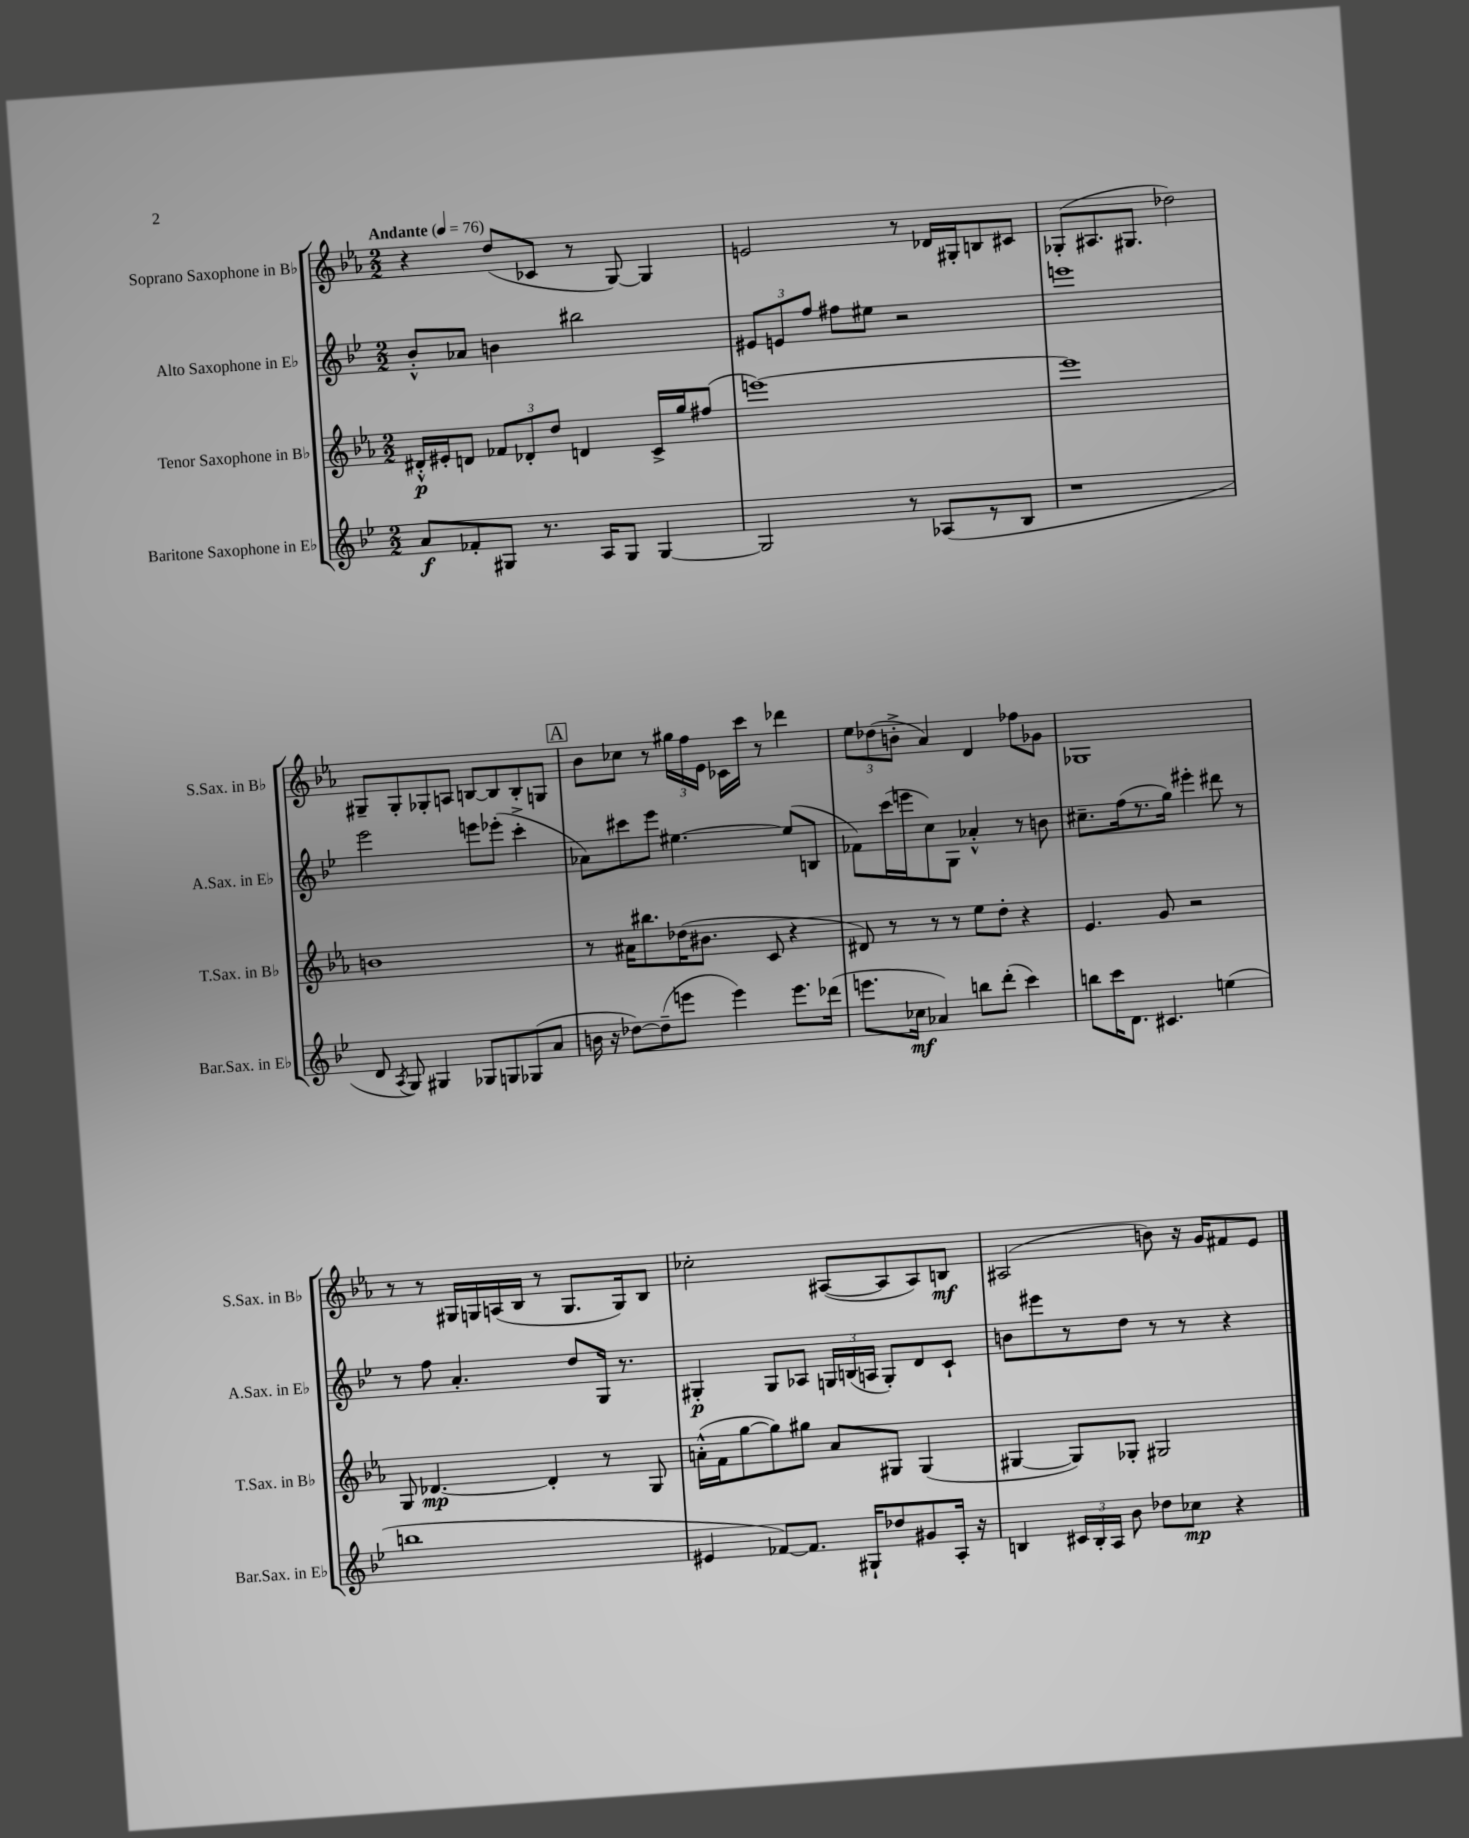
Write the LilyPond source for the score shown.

<<
\new StaffGroup <<
\new Staff = "s0" \with { instrumentName = "Soprano Saxophone in Bb" shortInstrumentName = "S.Sax. in Bb" } {
    \clef treble \key ees \major \numericTimeSignature \time 2/2 \tempo "Andante" 4 = 76
    \autoBeamOff r4 d''8[( ces'8] r8 g8~) g4 |
    e'2 r8 des'16[ gis16-. b8 cis'8] |
    ges8[-.( ais8. gis8.] des''2) |
    gis8[-- gis8-. ges8-. a8] b8[~ b8 b8-. g8] |
    \mark \markup { \box "A" } bes'8[ ces''8] r8 \tuplet 3/2 { gis''16[ f''16 ees'16] } ces'16[ c'''16] r8 des'''4 |
    \tuplet 3/2 { ees''8[ des''8( b'8]-.-> } aes'4) d'4 fes''8[ ges'8] |
    ges1 |
    r8 r8 gis16[ g16 a16( bes16] r8 g8.[ g16) bes8] |
    ces''2-. ais8[~( ais8 ais8) b8]\mf |
    ais2( b'8) r16 g'16[ fis'8 ees'8] \bar "|." |
}
\new Staff = "s1" \with { instrumentName = "Alto Saxophone in Eb" shortInstrumentName = "A.Sax. in Eb" } {
    \clef treble \key bes \major \numericTimeSignature \time 2/2
    \autoBeamOff bes'8[-.-^ aes'8] b'4 bis''2 |
    \tuplet 3/2 { eis'8[ e'8 f''8] } fis''8[ eis''8] r2 |
    e'''1 |
    ees'''2 e'''8[ ees'''8]-.( c'''4-.-> |
    \mark \markup { \box "A" } aes'8[) cis'''8 ees'''8] eis''4.~ eis''8[( b8] |
    fes'8[) c'''16( e'''16 c''8) g8] aes'4-.-^ r8 b'8 |
    cis''8.[-- f''16( r8. g''16]) eis'''4-. dis'''8 r8 |
    r8 f''8 a'4.-. d''8[ g16] r8. |
    gis4-.\p gis8[ aes8] \tuplet 3/2 { g16[ b16( a16] } g8[-.) d'8 c'8]-! |
    b'8[ eis'''8 r8 d''8] r8 r8 r4 \bar "|." |
}
\new Staff = "s2" \with { instrumentName = "Tenor Saxophone in Bb" shortInstrumentName = "T.Sax. in Bb" } {
    \clef treble \key ees \major \numericTimeSignature \time 2/2
    \autoBeamOff dis'16[-.-^\p eis'16-. d'8] \tuplet 3/2 { fes'8[ des'8-. d''8] } d'4 c'16[-> g''16 fis''8]( |
    e'''1~) |
    e'''1 |
    b'1 |
    \mark \markup { \box "A" } r8 ais'16[ bis''8. des''16( bis'8.] c'8 r4 |
    dis'8) r8 r8 r8 ees''8[ d''8]-. r4 |
    ees'4. g'8 r2 |
    g8 des'4.~\mp des'4-. r8 g8 |
    a'16[-.-^( f'16 g''8~ g''8) gis''8] a'8[ gis8] gis4( |
    gis4~ gis8[) ges8]-. gis2 \bar "|." |
}
\new Staff = "s3" \with { instrumentName = "Baritone Saxophone in Eb" shortInstrumentName = "Bar.Sax. in Eb" } {
    \clef treble \key bes \major \numericTimeSignature \time 2/2
    \autoBeamOff a'8[\f fes'8-. gis8] r8. a16[ gis8] gis4~ |
    gis2 r8 aes8[( r8 bes8] |
    r1 |
    d'8 \acciaccatura { a8 } g8) gis4 ges8[ g8 ges8( a'8] |
    \mark \markup { \box "A" } b'16 r16 des''8[~) des''8--( e'''8] e'''4) e'''8.[ des'''16]( |
    e'''8.[ ces''16]\mf aes'4) b''8[ d'''8]-.( c'''4) |
    b''8[ c'''16 d'8.] cis'4. e''4( |
    b''1 |
    eis'4 fes'8[~) fes'8.] gis16[-! des''8 gis'8 a16]-. r16 |
    b4 \tuplet 3/2 { cis'16[ b16-. a16] } bes'8 des''8[ ces''8]\mp r4 \bar "|." |
}
>>
>>
\layout { \context { \Score \remove "Bar_number_engraver" } }
